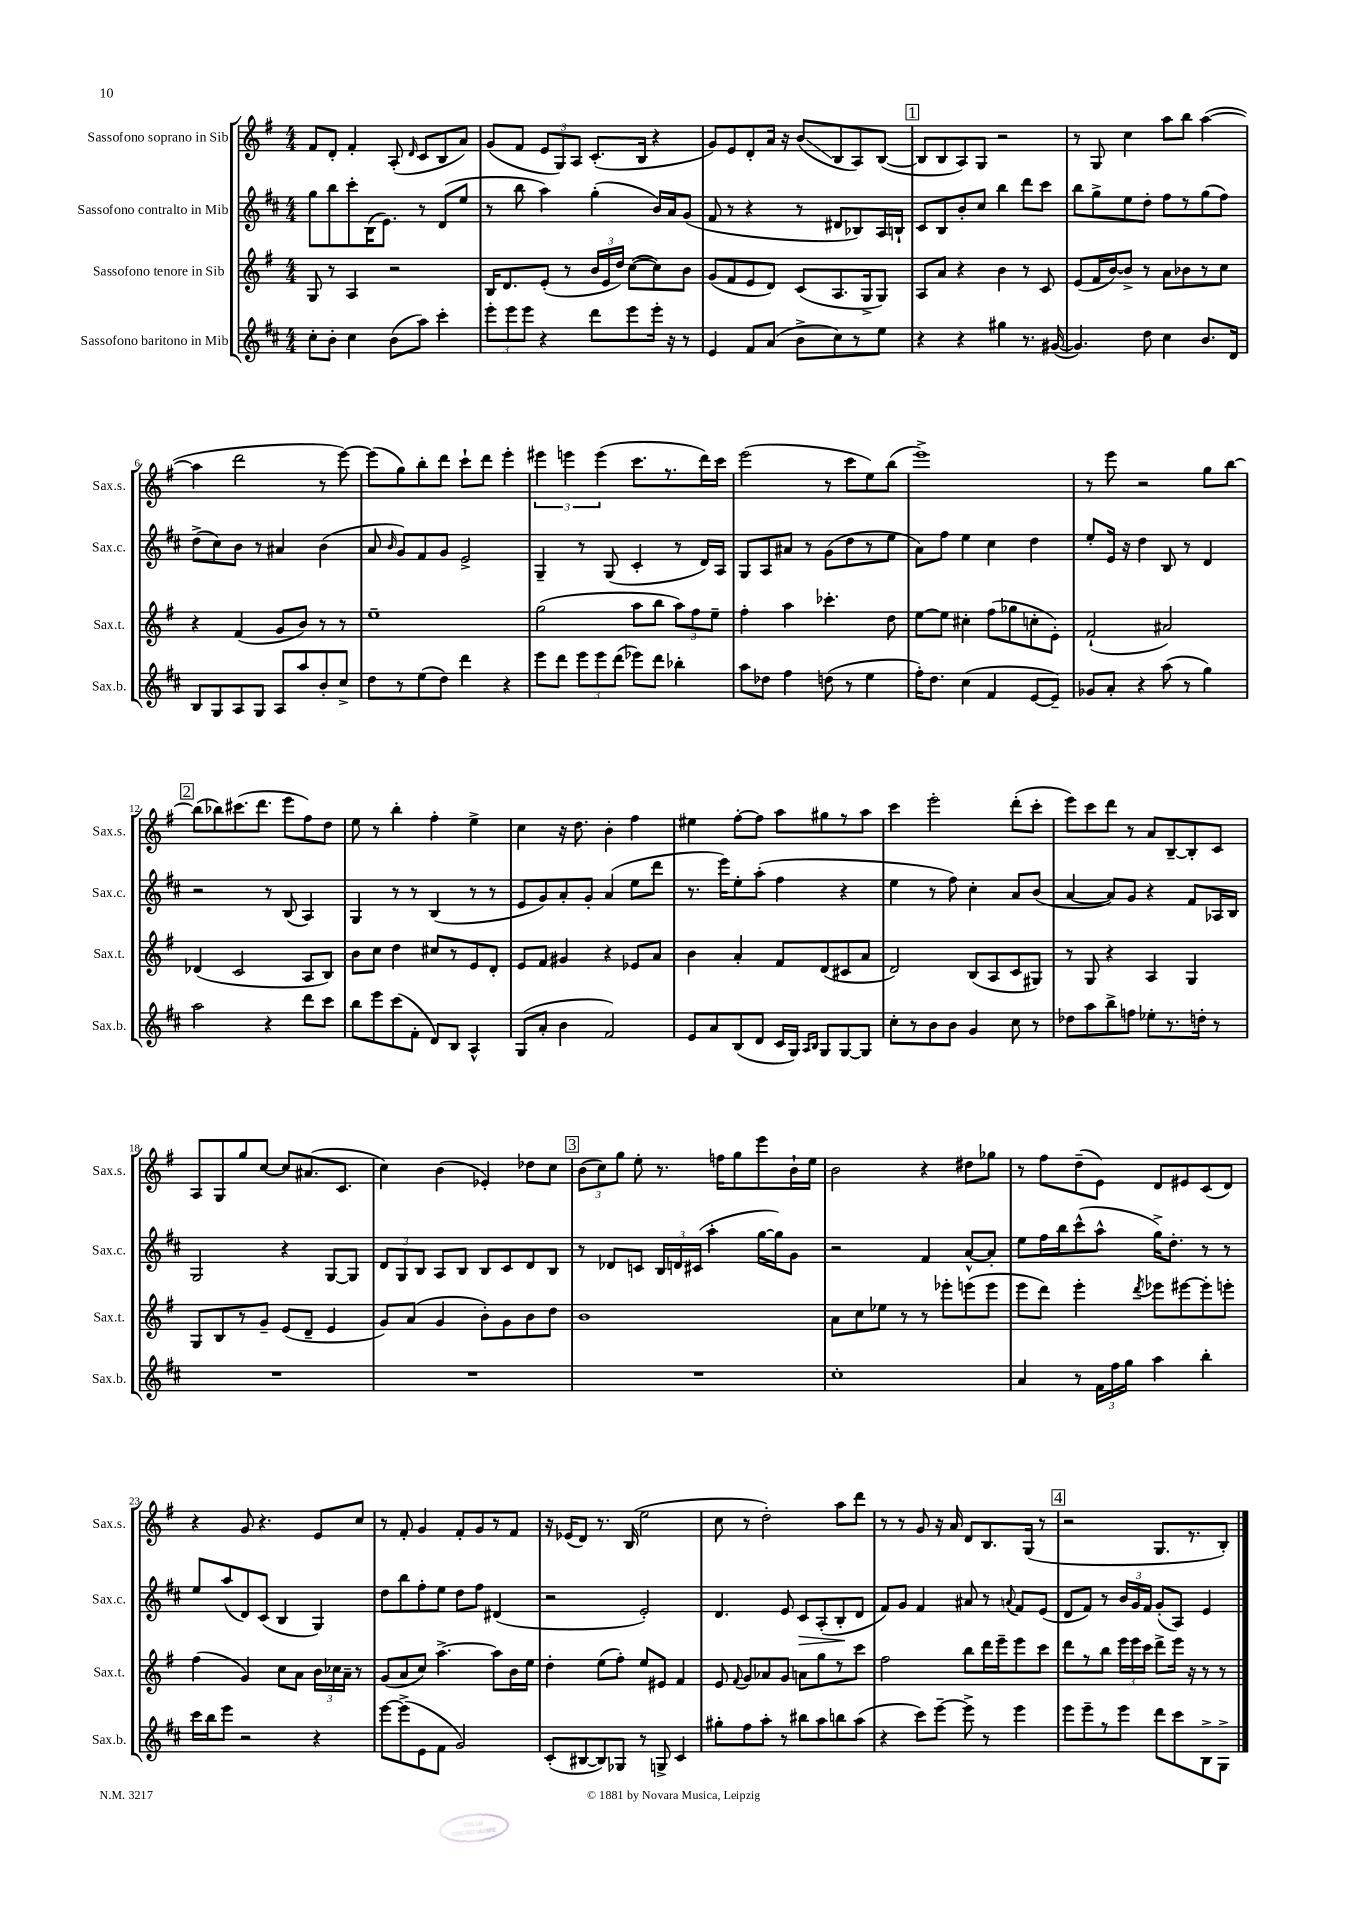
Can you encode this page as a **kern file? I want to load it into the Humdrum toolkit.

**kern	**kern	**kern	**kern
*staff4	*staff3	*staff2	*staff1
*clefG2	*clefG2	*clefG2	*clefG2
*k[f#c#]	*k[f#]	*k[f#c#]	*k[f#]
*M4/4	*M4/4	*M4/4	*M4/4
8cc#'	8G	8gg	8f#
8b'	8r	8bb	8d'
4cc#	4A	8ccc#'	4f#'
.	.	(16B	.
.	.	8.e)	.
(8b	2r	.	(8A'
.	.	.	16qqd
8aa)	.	8r	8c
4ccc#'	.	(8d	8B
.	.	8ee	8a)
=	=	=	=
12eee'	16B	8r	(8g
.	8.d	.	.
12eee	.	.	.
.	.	8bb	8f#
12eee	.	.	.
4r	(8e'	4aa)	12e
.	.	.	12G)
.	8r	.	.
.	.	.	12A
8ddd	24b	(4gg'	(8.c'
.	24e	.	.
.	24dd)	.	.
8eee	([8cc	.	.
.	.	.	16B
16eee'	8cc])	16b)	4r
16r	.	16a	.
8r	8b	(8g	.
=	=	=	=
4e	(8g	8f#	8g)
.	8f#	8r	8e
8f#	8e	4r	8d'
(8a	8d)	.	16a
.	.	.	16r
8b^	(8c	8r	(8b
8cc#)	8.A	8d#	8B
8r	.	8B-)	8A)
.	16G^	.	.
8ee	8G)	16A	([8B
.	.	16B`	.
=	=	=	=
4r	8A	8c#	8B]
.	8a	8B	8B
4r	4r	8b'	8A)
.	.	8cc#	8G
4gg#	4b	4bb	2r
8.r	8r	8ddd	.
.	8c	8ccc#	.
([16g#	.	.	.
=	=	=	=
4.g#])	(8e	8bb	8r
.	16f#	8gg^	8G
.	[16b)	.	.
.	8b^]	8ee	4cc
8dd	8r	8dd'	.
4cc#	8a	8ff#	8aa
.	8b-	8r	8bb
8.b	8r	(8gg	([4aa
.	8cc	8ff#)	.
16d	.	.	.
=	=	=	=
8B	4r	(8dd^	4aa]
8G	.	8cc#)	.
8A	(4f#	8b	2ddd
8G	.	8r	.
8A	8g	4a#	.
8aa	8b)	.	.
8b'	8r	(4b	8r
8cc#^	8r	.	[8eee)
=	=	=	=
8dd	1ee~	8a	(8eee]
.	.	16qqb	.
8r	.	8g)	8gg)
(8ee	.	8f#	8bb'
8dd)	.	8g	8ddd
4ddd	.	2e^	8ccc`
.	.	.	8ddd
4r	.	.	4eee'
=	=	=	=
8eee	(2gg	4G~	6eee#
8ddd	.	.	.
.	.	.	6eee
12eee	.	8r	.
12eee	.	.	(6eee
.	.	(8G	.
(12ddd	.	.	.
8eee-)	8aa	4c#'	8.ccc
8ddd	8bb	.	.
.	.	.	8.r
4bb-'	12aa)	8r	.
.	12ff#	.	.
.	.	16d)	16ddd)
.	12ee~	.	.
.	.	16A	16ccc
=	=	=	=
8aa	4ff#'	8G	(2eee
8dd-	.	8A	.
4ff#	4aa	8a#	.
.	.	8r	.
(8dd	4.ccc-'	(8g	8r
8r	.	8dd	8ccc
4ee	.	8r	8ee)
.	8dd	8ee	(8bb
=	=	=	=
16ff#')	[8ee	8a)	1eee^)
8.dd	.	.	.
.	8ee]	8ff#	.
(4cc#	4cc#'	4ee	.
4f#	(8ff#	4cc#	.
.	8gg-	.	.
[8e	8cc'	4dd	.
8e~])	8e')	.	.
=	=	=	=
8g-	(2f#`	8ee'	8r
8a'	.	16e	8eee
.	.	16r	.
4r	.	4dd	2r
(8aa	2a#)	8B	.
8r	.	8r	.
4gg)	.	4d	8gg
.	.	.	[8bb
=	=	=	=
2aa	(4d-	2r	(8bb]
.	.	.	8bb-)
.	2c	.	(8.ccc#
.	.	.	8.ddd
4r	.	8r	.
.	.	(8B	8eee
8ddd	8A	4A)	8ff#)
8ccc#	8B)	.	8dd
=	=	=	=
8bb	8b	4G	8ee
8eee	8cc	.	8r
(8ccc#	4dd	8r	4bb'
8f#'	.	8r	.
8d)	8cc#	(4B	4ff#'
8B	8r	.	.
4A^^	8e	8r	4ee^
.	8d'	8r	.
=	=	=	=
(8G	8e	8e	4cc
8a'	8f#	8g)	.
4b	4g#	8a'	16r
.	.	.	8.dd
.	.	8g'	.
2f#)	4r	(4a	4b'
.	8e-	8ee	4ff#
.	8a	8ddd	.
=	=	=	=
8e	4b	8.r	4ee#
8a	.	.	.
.	.	16eee)	.
(8B	4a'	8ee'	[8ff#'
8d	.	(8aa'	8ff#]
16c#	8f#	4ff#	8aa
16G)	.	.	.
16qqA	.	.	.
16qqB	.	.	.
8G	(8d	.	8gg#
[8G	8c#	4r	8r
8G]	8a	.	8aa
=	=	=	=
8cc#'	2d)	4ee	4ccc
8r	.	.	.
8b	.	8r	2eee'
8b	.	8ff#)	.
4g	(8B	4cc#'	.
.	8A	.	.
8cc#	8c	8a	(8ddd'
8r	8G#)	(8b	8ccc'
=	=	=	=
8dd-	8r	[4a	8eee)
8aa	8G	.	8ccc
8bb^	4r	8a])	8ddd
8ff	.	8g	8r
8ee-'	4A	4r	8a
8.r	.	.	[8B~
.	4G	8f#	8B']
16dd'	.	.	.
8r	.	16A-	8c
.	.	16B	.
=	=	=	=
1r	8G	2G	8A
.	8B	.	8G
.	8r	.	8gg
.	8g~	.	[8cc
.	(8e	4r	8cc]
.	8d~	.	(8.a#
.	4e	[8G	.
.	.	.	8.c
.	.	8G]	.
=	=	=	=
1r	8g)	12d	4cc)
.	.	12G	.
.	(8a	.	.
.	.	12B	.
.	4g	8A	(4b
.	.	8B	.
.	8b')	8B	4e-')
.	8g	8c#	.
.	8b	8d	8dd-
.	8dd	8B	8cc
=	=	=	=
1r	1b	8r	(12b
.	.	.	12cc)
.	.	8d-	.
.	.	.	12gg
.	.	8c	8ee'
.	.	24B	8.r
.	.	24d	.
.	.	(24c#	.
.	.	4aa'	.
.	.	.	16ff
.	.	.	8gg
.	.	[16gg	8eee
.	.	16gg])	.
.	.	8g	16b`
.	.	.	16ee
=	=	=	=
1cc#'	8a	2r	2b
.	8cc	.	.
.	8ee-	.	.
.	8r	.	.
.	8r	4f#	4r
.	8eee-'	.	.
.	(8eee	[8a^^	8dd#
.	8eee	8a']	8gg-
=	=	=	=
4a	8eee	8ee	8r
.	8ddd)	16ff#	8ff#
.	.	16bb	.
8r	4eee'	(8ccc#^^	(8dd~
24f#	.	8aa^^	8e)
24ff#	.	.	.
24gg	.	.	.
.	8qddd	.	.
4aa	8eee-	16gg^)	8d
.	.	8.dd'	.
.	[8eee#	.	8e#
4bb'	8eee#']	8r	(8c
.	8eee'	8r	8d)
=	=	=	=
16ccc#	(4ff#	8ee	4r
16bb	.	.	.
8eee	.	(8aa	.
2r	4g)	8d)	8g
.	.	(8c#	4.r
.	8cc	4B	.
.	8a	.	.
4r	24b	4G)	8e
.	24cc-	.	.
.	24a~	.	.
.	8r	.	8cc
=	=	=	=
[8eee	(8g	8dd	8r
(8eee^]	8a	8bb	8f#'
8e	8cc)	8ff#'	4g
8f#	[4.aa^	8ee	.
2g)	.	8dd	8f#'
.	.	8ff#	8g
.	8aa]	(4d#	8r
.	16b	.	8f#
.	16ee	.	.
=	=	=	=
(8c#'	4dd'	2r	16r
.	.	.	(16e-
[8B#	.	.	8d)
8B#])	(8ee	.	8.r
8G-	8ff#')	.	.
.	.	.	(16B
8r	8ee	2e')	2ee
8G^	8e#	.	.
4c#	4f#	.	.
=	=	=	=
8gg#'	8e	4.d	8cc
.	8qqf#	.	.
8ff#	8g	.	8r
8aa'	8a-	.	2dd')
8r	8g	8e	.
8bb#	8a	8c#	.
8aa	8gg	(8A'	.
8bb	8r	8B'	8aa
(8aa	8ccc	8d	8ddd
=	=	=	=
4r	2ff#	8f#)	8r
.	.	8g	8r
8ccc#)	.	4f#	8g
[8eee~	.	.	16r
.	.	.	16a
8eee^]	8bb	8a#	8d
8r	16ddd	8r	8.B
.	16eee~	.	.
.	.	8qqa	.
4eee	8eee	8f#	.
.	.	.	(16G
.	8ccc	(8e	8r
=	=	=	=
8eee	8ddd	8d	2r
8eee~	8r	8f#)	.
8r	8bb	8r	.
8eee	24eee	24b	.
.	24eee	24g	.
.	24ccc	24f#	.
8ddd	8ddd^	(8g'	8.G
8ccc#	16eee	8A)	.
.	16r	.	8.r
8B^	8r	4e	.
8G^	8r	.	8B')
==	==	==	==
*-	*-	*-	*-
